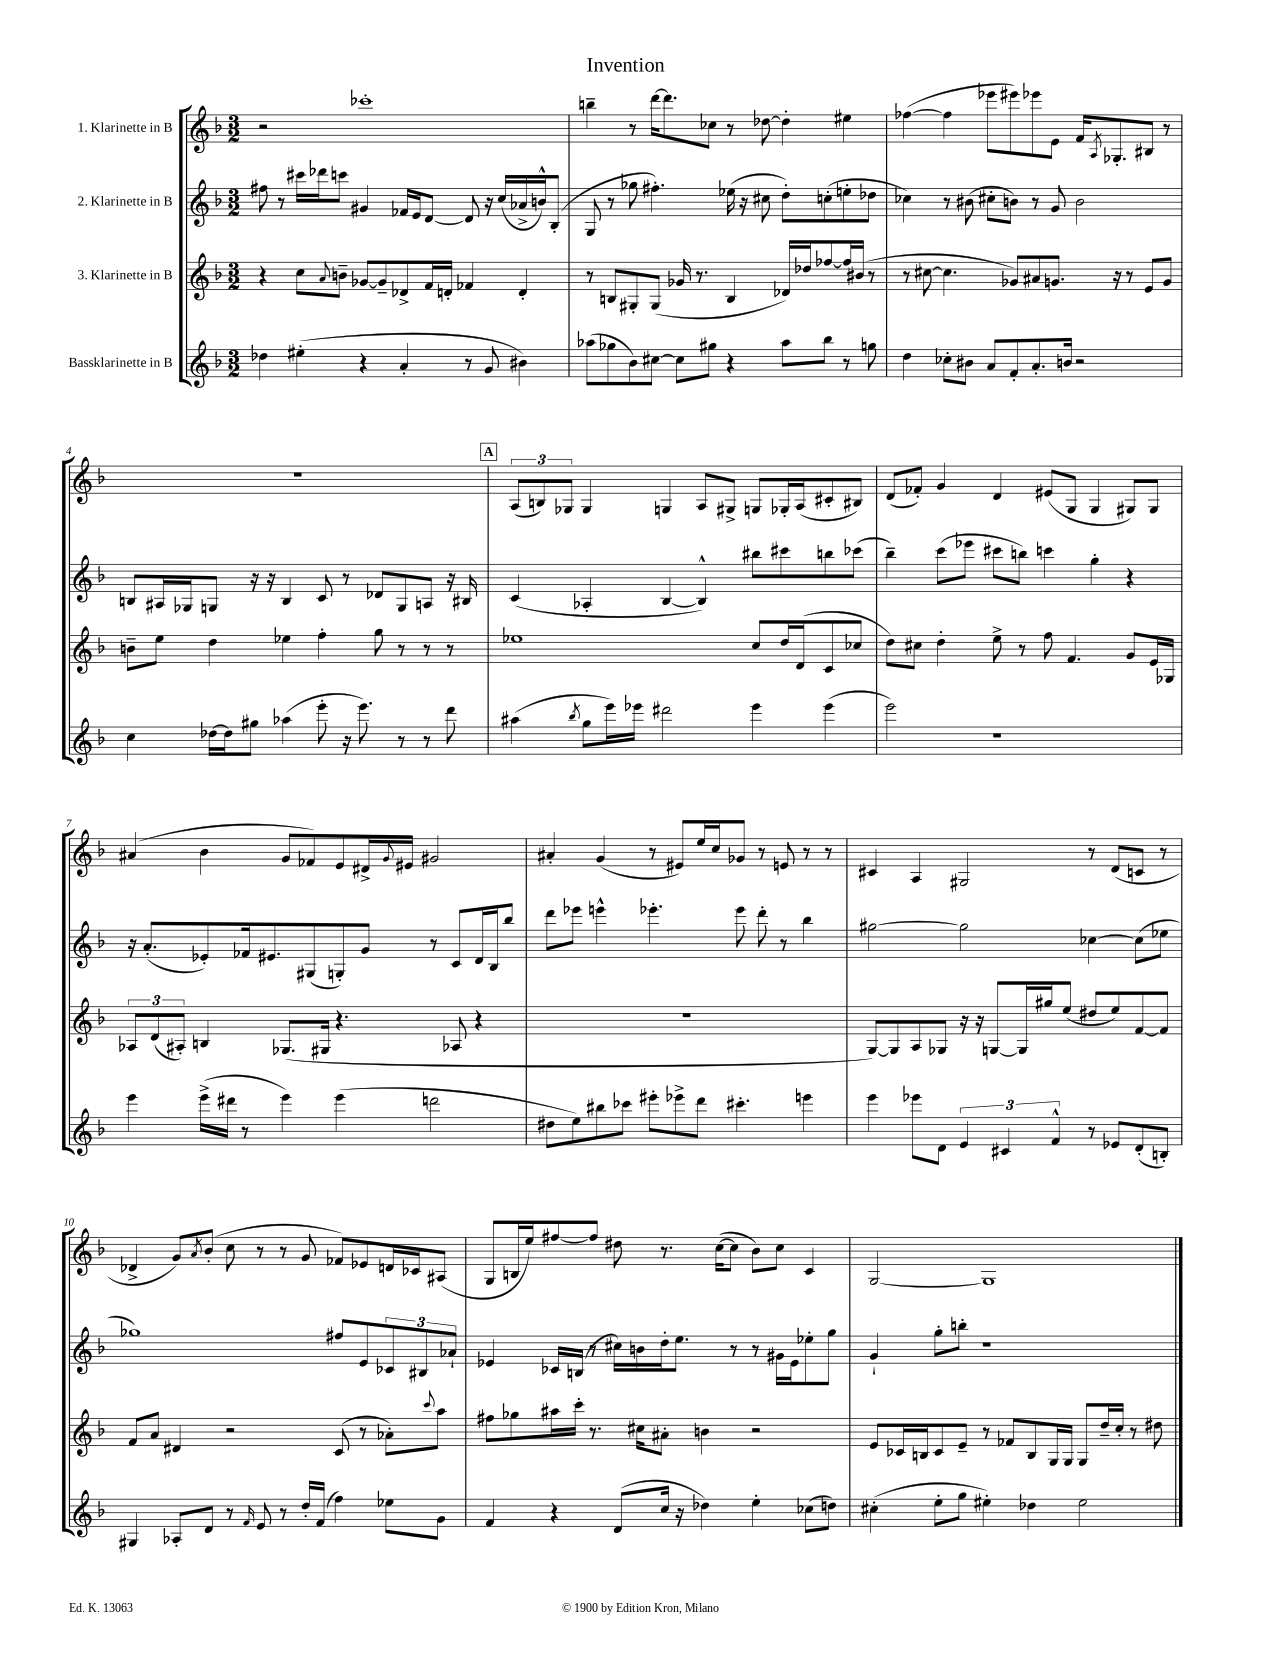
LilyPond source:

\header { title = "Invention" }
<<
\new StaffGroup <<
\new Staff = "s0" \with { instrumentName = "1. Klarinette in B" } {
    \clef treble \key f \major \numericTimeSignature \time 3/2
    r2 ces'''1-. |
    b''4-- r8 d'''16~ d'''8. ces''8 r8 des''8~ des''4-. eis''4 |
    fes''4~( fes''4 ees'''8 eis'''8) ees'''8 e'8 f'16 \acciaccatura { a8 } ges8.-. bis8 r8 |
    R1. |
    \mark \markup { \box "A" } \tuplet 3/2 { a8( b8) ges8 } ges4 g4 a8 gis8-> g8 ges16-. a16( cis'8-. bis8) |
    d'8( fes'8-.) g'4 d'4 eis'8( g8 g4 gis8) gis8 |
    ais'4( bes'4 g'8 fes'8) e'8 dis'16-> \appoggiatura { g'8 } eis'16 gis'2 |
    ais'4-. g'4( r8 eis'8) e''16 c''16 ges'8 r8 e'8 r8 r8 |
    cis'4 a4 gis2 r8 d'8( c'8 r8 |
    des'4-> g'8) \acciaccatura { a'8 } bes'8-.( c''8 r8 r8 g'8 fes'8) ees'8 d'16 ces'16 ais8( |
    g8 b16 e''16) fis''8~ fis''8 dis''8 r8. c''16~( c''8 bes'8) c''8 c'4 |
    g2~ g1 \bar "|." |
}
\new Staff = "s1" \with { instrumentName = "2. Klarinette in B" } {
    \clef treble \key f \major \numericTimeSignature \time 3/2
    fis''8 r8 cis'''16 des'''16 c'''8 gis'4 fes'16 e'16 d'8~ d'8 r16 c''16( aes'16-> b'16-^) bes8-.( |
    g8 r8 ges''8 fis''4.-.) ees''16( r16 cis''8 d''8-.) c''8-.( e''8-. des''8 |
    ces''4) r8 bis'8( cis''8-. b'8) r8 g'8 b'2 |
    b8 ais16 ges16 g8 r16 r16 b4 c'8 r8 des'8 g8 a8 r16 bis16 |
    \mark \markup { \box "A" } c'4( aes4-. bes4~ bes4-^) bis''8 cis'''8 b''8 ces'''8( |
    bes''4--) c'''8( ees'''8 cis'''8 b''8) c'''4 g''4-. r4 |
    r16 a'8.-.( ees'8-.) fes'16 eis'8. gis8( g8-.) g'8 r8 c'8 d'16 bes16 bes''8 |
    d'''8 ees'''8 e'''4-^ ees'''4.-. ees'''8 d'''8-. r8 bes''4 |
    gis''2~ gis''2 ces''4~ ces''8( ees''8 |
    ges''1) fis''8 e'8 \tuplet 3/2 { ces'8 bis8 aes'8-! } |
    ees'4 ces'16 b16( r8 cis''16) b'16 d''16-. e''8. r8 r8 gis'16 ees'16 ees''8-. g''8 |
    g'4-! g''8-. b''8-. r1 \bar "|." |
}
\new Staff = "s2" \with { instrumentName = "3. Klarinette in B" } {
    \clef treble \key f \major \numericTimeSignature \time 3/2
    r4 c''8 \appoggiatura { a'8 } b'8-- ges'8~ ges'8-- des'8-> f'16 d'16-. fes'4 d'4-. |
    r8 b8 gis8-. gis8( ges'16 r8. b4 des'16) des''16 fes''8~ fes''16 bis'16( r8 |
    r8 cis''8~ cis''4. ges'8) ais'8 g'8. r16 r8 e'8 g'8 |
    b'8-- e''8 d''4 ees''4 f''4-. g''8 r8 r8 r8 |
    \mark \markup { \box "A" } ees''1 c''8 d''16 d'16( c'8 ces''8 |
    d''8) cis''8 d''4-. e''8-> r8 f''8 f'4. g'8 e'16 ges16 |
    \tuplet 3/2 { aes8 d'8( ais8-.) } b4 ges8.( gis16 r4. aes8 r4 |
    R1. |
    g8~) g8 a8 ges8 r16 r16 g8~ g16 gis''16 e''8( dis''8 e''8) f'8~ f'8 |
    f'8 a'8 dis'4 r2 c'8( r8 aes'8-.) \appoggiatura { c'''8 } a''8 |
    fis''8 ges''8 ais''16 c'''16-. r8. cis''16 ais'8-. b'4 r2 |
    e'8 ces'16 b16 ces'8 e'8-- r8 fes'8 b8 g16 g16 g8 d''16-- c''16-. r8 dis''8 \bar "|." |
}
\new Staff = "s3" \with { instrumentName = "Bassklarinette in B" } {
    \clef treble \key f \major \numericTimeSignature \time 3/2
    des''4 eis''4-.( r4 a'4-. r8 g'8 bis'4) |
    aes''8( ges''8 bes'8) cis''8~ cis''8 gis''8 r4 aes''8 bes''8 r8 g''8 |
    d''4 ces''8-. bis'8 a'8 f'8-. a'8.-. b'16 r2 |
    c''4 des''16~ des''16 gis''8 aes''4( e'''8-. r16 e'''8.) r8 r8 d'''8 |
    \mark \markup { \box "A" } ais''4( \acciaccatura { bes''8 } g''8 e'''16) ees'''16 dis'''2 ees'''4 ees'''4( |
    e'''2) r1 |
    e'''4 e'''16->( dis'''16 r8 e'''4) e'''4( d'''2 |
    dis''8 e''8) bis''8 ces'''8 eis'''8-. ees'''8-> d'''8 cis'''4.-. e'''4 |
    e'''4 ees'''8 d'8 \tuplet 3/2 { e'4 cis'4 f'4-^ } r8 ees'8 d'8-.( b8-.) |
    gis4 aes8-. d'8 r8 \grace { f'16 } e'8 r8 d''16-. f'16( f''4) ees''8 g'8 |
    f'4 r4 d'8( c''16 r16 des''4) e''4-. ces''8( d''8) |
    cis''4-.( e''8-. g''8 eis''4-.) des''4 eis''2 \bar "|." |
}
>>
>>
